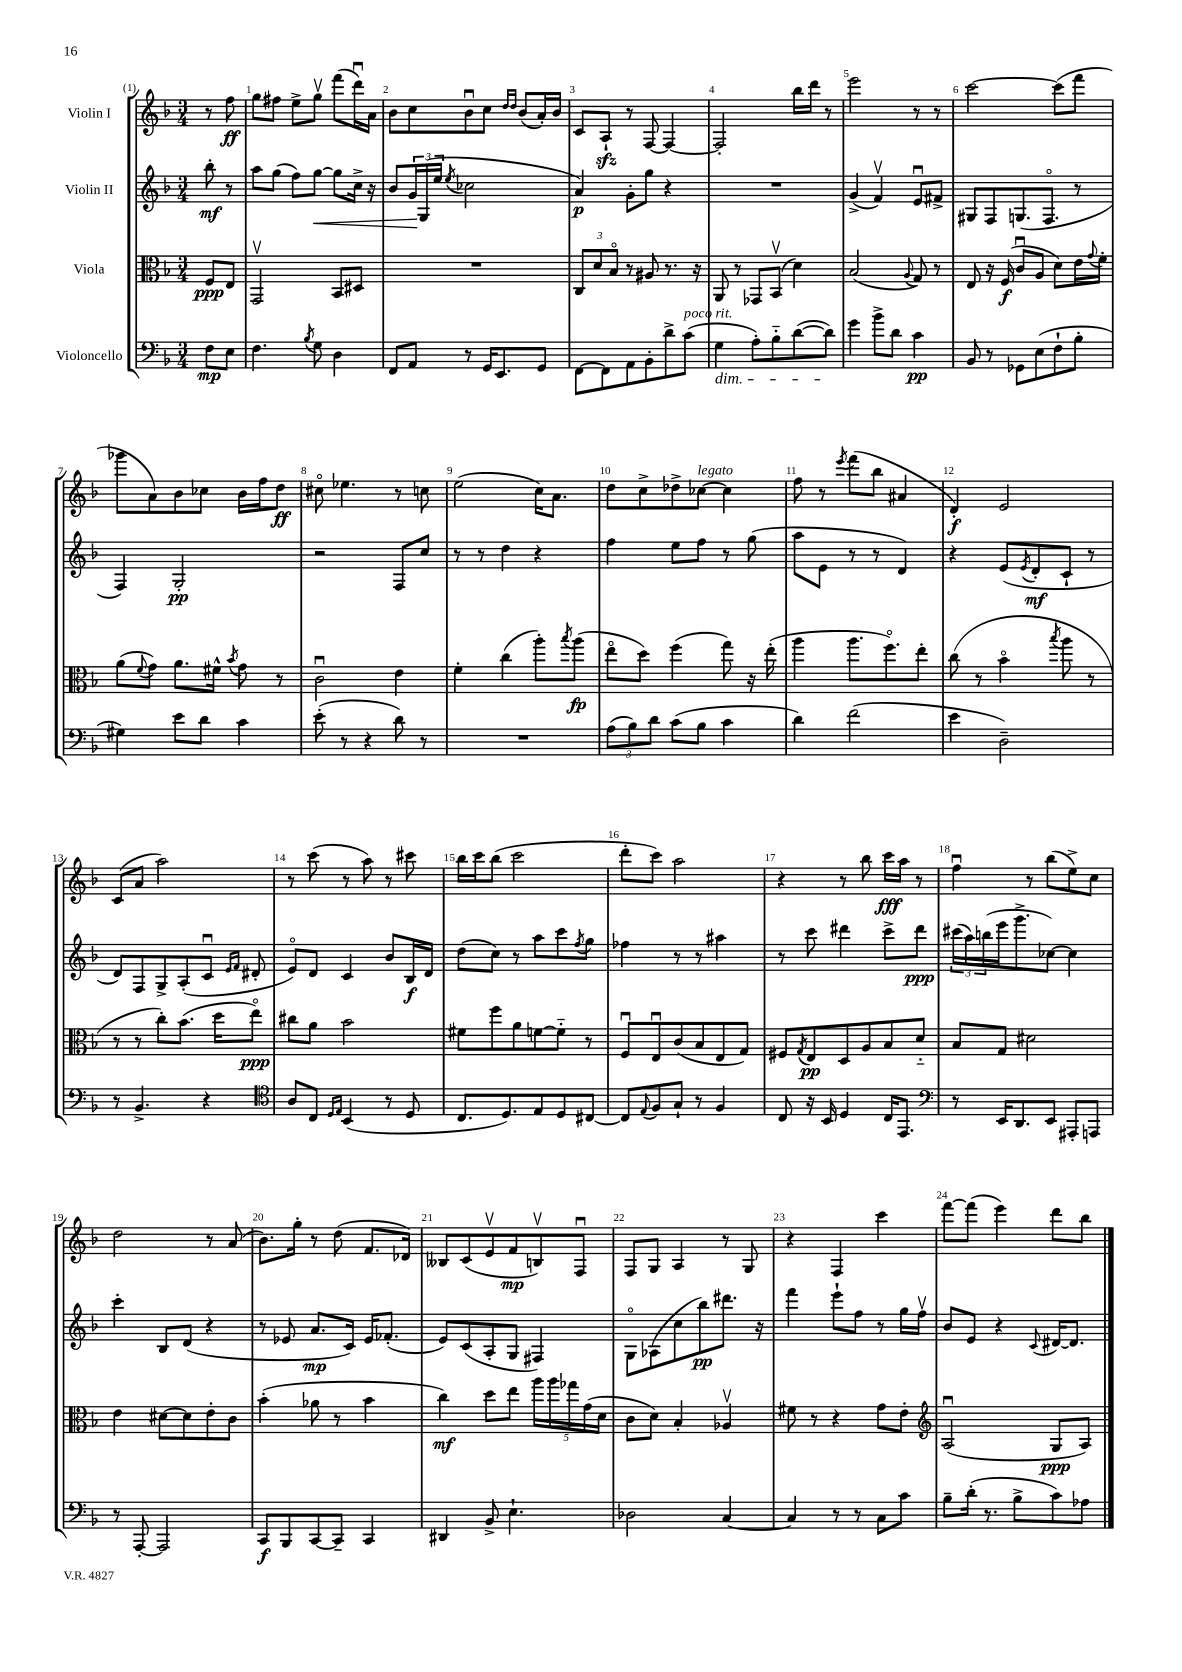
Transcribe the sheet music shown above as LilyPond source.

<<
\new StaffGroup <<
\new Staff = "s0" \with { instrumentName = "Violin I" } {
    \clef treble \key f \major \numericTimeSignature \time 3/4 \partial 4
    r8 f''8\ff |
    g''8 fis''8 e''8-> g''8\upbow f'''8( d'''16\downbow) a'16 |
    bes'8 c''8 bes'8\downbow c''8 \grace { d''16 d''16 } bes'8( a'16-.) bes'16 |
    c'8 a8-!\sfz r8 f8~ f4~ |
    f2-. bes''16 d'''16 r8 |
    e'''2 r8 r8 |
    c'''2~ c'''8( f'''8 |
    ges'''8 a'8) bes'8 ces''8 bes'16 f''16 d''8\ff |
    cis''8\flageolet ees''4. r8 c''8 |
    e''2( c''16) a'8. |
    d''8 c''8-> des''8-> ces''8~^\markup { \italic "legato" } ces''4 |
    f''8 r8 \acciaccatura { e'''8 } f'''8( bes''8 ais'4 |
    d'4-.\f) e'2 |
    c'8( a'8 a''2) |
    r8 c'''8( r8 a''8) r8 cis'''8 |
    bes''16 c'''16 bes''8( c'''2 |
    d'''8-. c'''8) a''2 |
    r4 r8 bes''8 c'''16\fff a''16 r8 |
    f''4\downbow r8 bes''8( e''8->) c''8 |
    d''2 r8 a'8( |
    bes'8.) g''16-. r8 d''8( f'8. des'16) |
    beses8 c'8( e'8\upbow f'8\mp b8\upbow) f8\downbow |
    f8 g8 a4 r8 g8 |
    r4 f4 c'''4 |
    f'''8~ f'''8( e'''4) d'''8 bes''8 \bar "|." |
}
\new Staff = "s1" \with { instrumentName = "Violin II" } {
    \clef treble \key f \major \numericTimeSignature \time 3/4 \partial 4
    bes''8-.\mf r8 |
    a''8 g''8( f''8) g''8~\< g''8 c''16-> r16 |
    bes'8 \tuplet 3/2 { g'16\! g16( e''16 } \acciaccatura { e''8 } ces''2 |
    a'4\p) g'8-. g''8 r4 |
    R2. |
    g'4->( f'4\upbow) e'8\downbow fis'8-> |
    gis8 f8 g8.( f8.\flageolet r8 |
    f4) g2-.\pp |
    r2 f8 c''8 |
    r8 r8 d''4 r4 |
    f''4 e''8 f''8 r8 g''8( |
    a''8 e'8 r8 r8 d'4) |
    r4 e'8( \acciaccatura { e'8 } d'8-.\mf c'8-! r8 |
    d'8) f8 g8-> a8-.( c'8\downbow \grace { e'16 f'16 } dis'8-. |
    e'8\flageolet) d'8 c'4 bes'8 bes16\f d'16 |
    d''8( c''8) r8 a''8 c'''8 \acciaccatura { f''8 } g''8 |
    fes''4 r8 r8 ais''4 |
    r8 c'''8 dis'''4 c'''8-> dis'''8\ppp |
    \tuplet 3/2 { cis'''16( a''16) b''16( } e'''16 g'''8.-> ces''8~) ces''4 |
    c'''4-. bes8 d'8( r4 |
    r8 ees'8 a'8.\mp c'16) ees'16 fes'8.-.( |
    e'8) c'8( a8-. g8 fis4) |
    g8\flageolet aes8( c''8 bes''8\pp) dis'''8. r16 |
    f'''4 e'''8-! f''8 r8 g''16 f''16\upbow |
    bes'8 e'8 r4 \appoggiatura { c'8 } dis'16~ dis'8. \bar "|." |
}
\new Staff = "s2" \with { instrumentName = "Viola" } {
    \clef alto \key f \major \numericTimeSignature \time 3/4 \partial 4
    f8\ppp e8 |
    g,2\upbow bes,8 dis8 |
    R2. |
    \tuplet 3/2 { c8 d'8 bes8\flageolet } r8 ais8 r8. r16 |
    a,8 r8 ges,8 bes,8\upbow( d'4) |
    bes2( \appoggiatura { a8 } g8) r8 |
    e8 r16 f16\f( c'8\downbow a8 d'8) e'16 \appoggiatura { g'8 } f'16-. |
    a'8( \appoggiatura { f'8 } g'8) a'8. fis'16-^ \acciaccatura { bes'8 } g'8 r8 |
    c'2\downbow e'4 |
    f'4-. c''4( a''8-.) \acciaccatura { bes''8 } a''8\fp( |
    e''8\flageolet d''8) f''4( g''8) r16 e''16-.( |
    a''4 a''8. f''8.\flageolet) e''8-. |
    c''8( r8 bes'4\flageolet \acciaccatura { bes''8 } a''8 r8 |
    r8 r8 c''8-.) bes'8.( d''16 e''8\flageolet\ppp) |
    cis''8 a'8 bes'2 |
    fis'8 f''8 a'8 f'8~ f'8-_ r8 |
    f8\downbow e8\downbow c'8( bes8 e8 g8) |
    fis8 \acciaccatura { g8 } e8\pp d8 a8 bes8 d'8-_ |
    bes8 g8 dis'2 |
    e'4 dis'8~ dis'8 e'8-. c'8 |
    bes'4-.( aes'8 r8 bes'4 |
    c''4\mf) d''8 e''8 \tuplet 5/4 { a''16 a''16 ges''16 g'16( d'16 } |
    c'8 d'8) bes4-. aes4\upbow |
    fis'8 r8 r4 g'8 e'8-. |
    \clef treble a2\downbow( g8\ppp a8) \bar "|." |
}
\new Staff = "s3" \with { instrumentName = "Violoncello" } {
    \clef bass \key f \major \numericTimeSignature \time 3/4 \partial 4
    f8\mp e8 |
    f4. \acciaccatura { bes8 } g8 d4 |
    f,8 a,8 r8 g,16 e,8. g,8 |
    f,8~ f,8 a,8 bes,8-. d'8-> c'8^\markup { \italic "poco rit." }( |
    g4\dim a8-.) bes8-_ d'8~( d'8\!) |
    g'4 bes'8-> d'8 c'4\pp |
    bes,8 r8 ges,8 e8( f8-! bes8-. |
    gis4) e'8 d'8 c'4 |
    e'8-.( r8 r4 d'8) r8 |
    R2. |
    \tuplet 3/2 { a8( bes8) d'8 } c'8( bes8 c'4 |
    d'4) f'2( |
    e'4 d2--) |
    r8 bes,4.-> r4 |
    \clef tenor a8 c8 \grace { d16 e16 } bes,4( r8 d8 |
    c8. d8.) e8 d8 cis8~ |
    cis8 \appoggiatura { e8 } f8 g8-! r8 f4 |
    c8 r16 bes,16 d4 c16 e,8. |
    \clef bass r8 e,16 d,8. e,8 ais,,8-. a,,8 |
    r8 a,,8~-. a,,2 |
    c,8\f bes,,8 c,8~ c,8-- c,4 |
    dis,4 bes,8-> e4.-! |
    des2 c4~ |
    c4 r8 r8 c8 c'8 |
    bes8-- d'16-.( r8. bes8-> c'8) aes8 \bar "|." |
}
>>
>>
\layout { \context { \Score \override BarNumber.break-visibility = ##(#f #t #t) barNumberVisibility = #all-bar-numbers-visible } }
